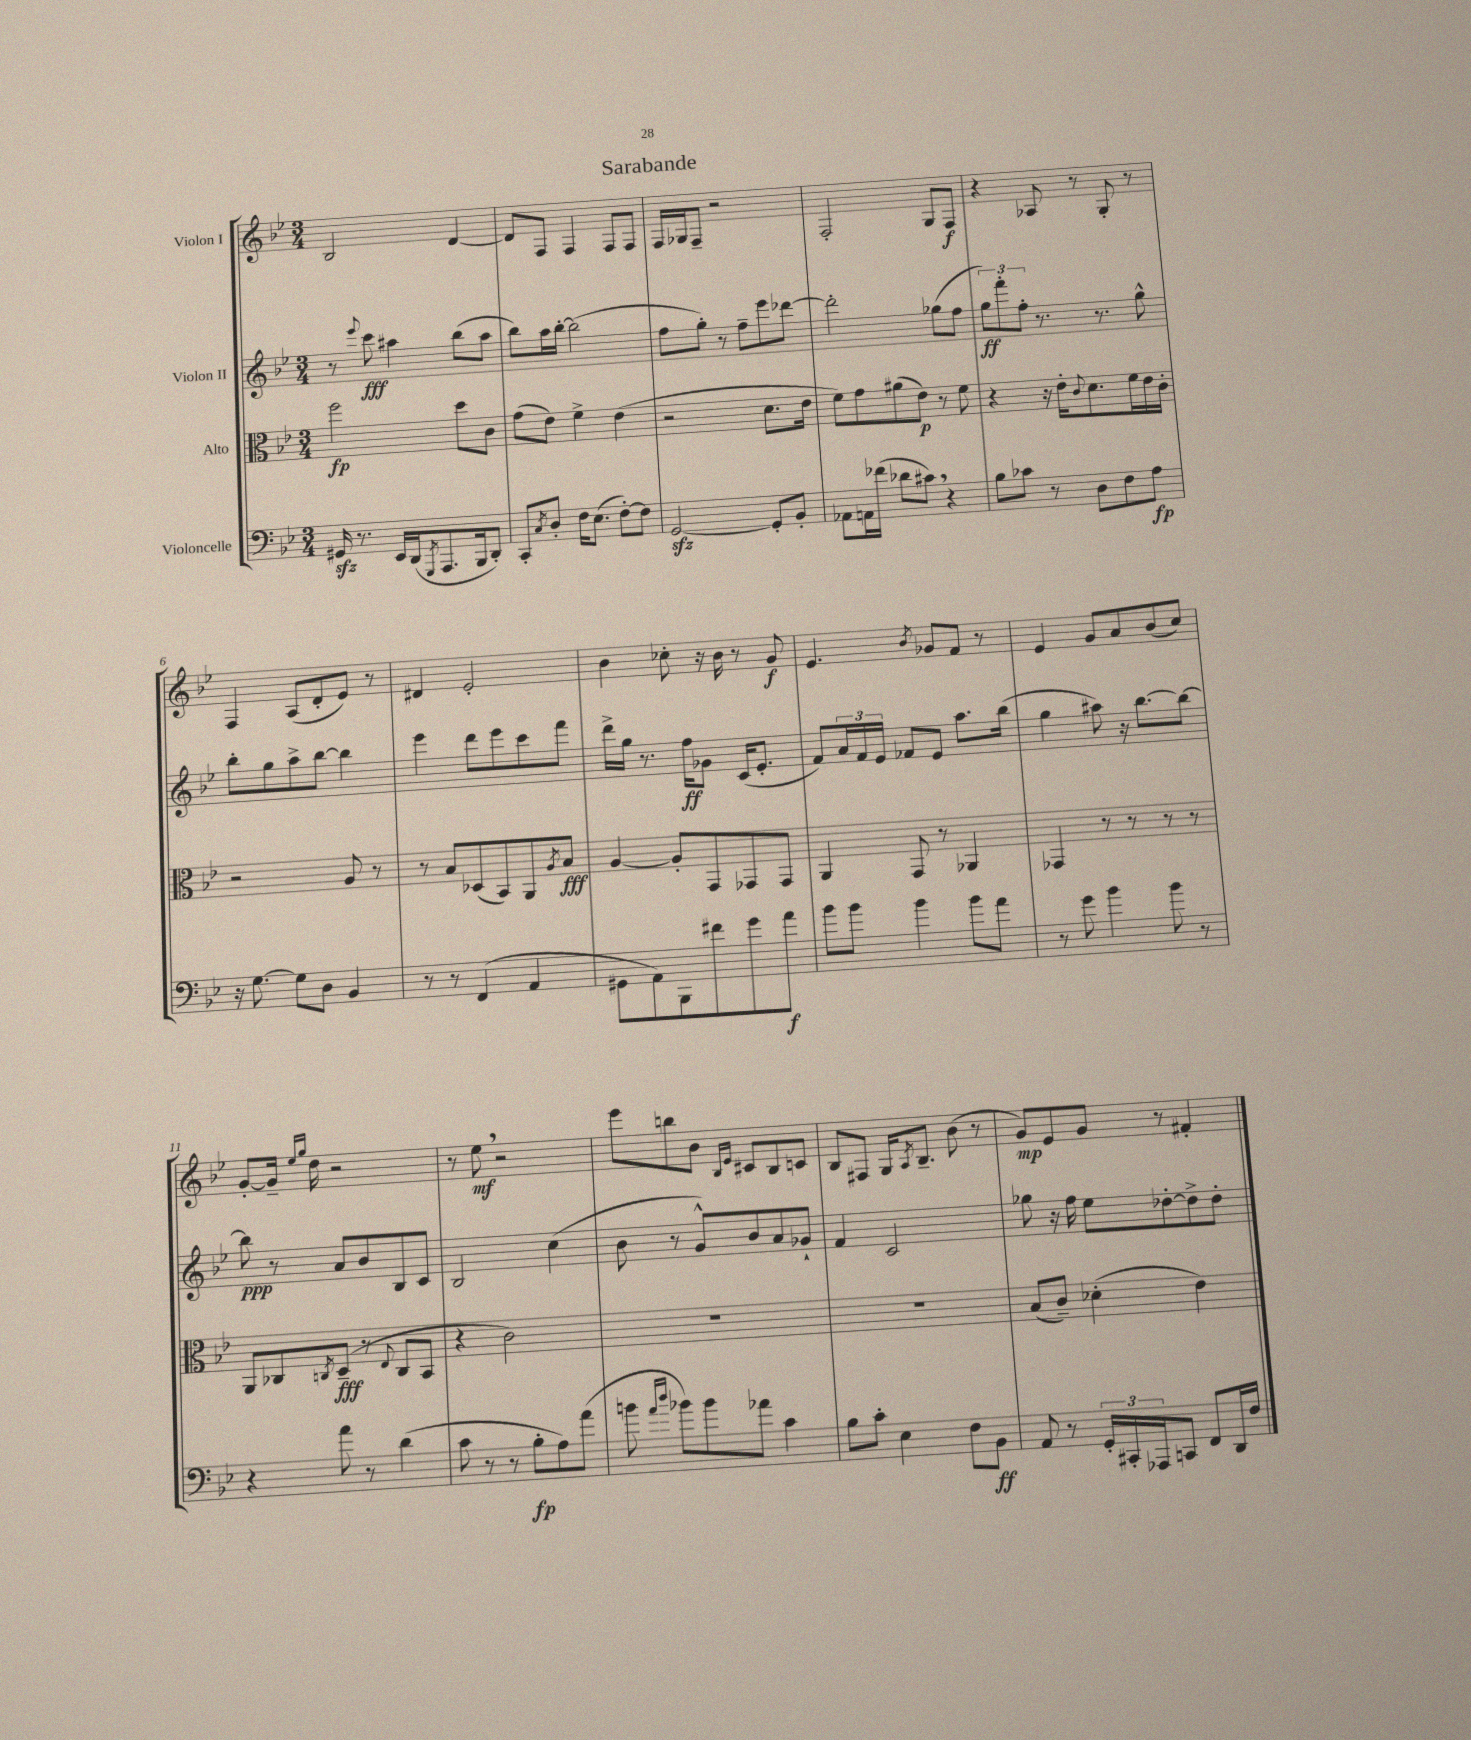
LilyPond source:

\header { title = "Sarabande" }
<<
\new StaffGroup <<
\new Staff = "s0" \with { instrumentName = "Violon I" } {
    \clef treble \key bes \major \numericTimeSignature \time 3/4
    bes2 d'4~ |
    d'8 f8 f4 f8 f8 |
    f16 ges16 f8-- r2 |
    f2-. g8 f8\f |
    r4 aes8 r8 g8-. r8 |
    f4 a8( d'8-. ees'8) r8 |
    dis'4 ees'2-. |
    bes'4 ces''8-. r16 bes'16 r8 g'8\f |
    ees'4. \acciaccatura { bes'8 } ges'8 f'8 r8 |
    ees'4 g'8 a'8 bes'8( c''8) |
    g'8~-. g'16-- \grace { ees''16 g''16 } d''16 r2 |
    r8 ees''8\mf \breathe r2 |
    ees'''8 b''8 bes'8 \grace { bes16 ees'16 } cis'8 bes8 c'8 |
    bes8 fis8 g16 \acciaccatura { a8 } bes8.-- bes'8( r8 |
    g'8\mp) ees'8 g'8 r8 fis'4-. \bar "|." |
}
\new Staff = "s1" \with { instrumentName = "Violon II" } {
    \clef treble \key bes \major \numericTimeSignature \time 3/4
    r8 \appoggiatura { ees'''8 } c'''8\fff ais''4 bes''8( ais''8 |
    bes''8) a''16 bes''16~-. bes''2( |
    f''8 g''8-.) r8 f''8-- ees'''8 des'''8~ |
    des'''2-. ges''8( f''8 |
    \tuplet 3/2 { g''8\ff) f'''8-. f''8-. } r8. r8. g''8-^ |
    bes''8-. g''8 a''8-> bes''8~ bes''4 |
    ees'''4 d'''8 ees'''8 c'''8 f'''8 |
    d'''16-> g''16 r8. f''16\ff ges'8 c'16( ees'8.-. |
    f'8) \tuplet 3/2 { a'16 f'16 ees'16 } fes'8 ees'8 a''8. bes''16( |
    g''4 ais''8) r16 bes''8.~ bes''8~ |
    bes''8\ppp r8 a'8 bes'8 bes8 c'8 |
    bes2 c''4( |
    bes'8 r8 g'8-^) bes'8 a'8 ges'8-! |
    f'4 c'2 |
    ges''8 r16 f''16 ees''8 des''8~-. des''8-> des''8-. \bar "|." |
}
\new Staff = "s2" \with { instrumentName = "Alto" } {
    \clef alto \key bes \major \numericTimeSignature \time 3/4
    f''2\fp d''8 c'8 |
    g'8( ees'8) f'4-> ees'4( |
    r2 d'8. ees'16 |
    f'8) g'8 ais'8( ees'8\p) r8 f'8 |
    r4 r16 ees'16-. \appoggiatura { c'8 } d'8. f'16 ees'16 c'16-. |
    r2 a8 r8 |
    r8 bes8 des8( bes,8) a,8 \acciaccatura { a8 } bes8\fff |
    a4~ a8-. g,8 ges,8 ges,8 |
    a,4 g,8 r8 aes,4 |
    ges,4 r8 r8 r8 r8 |
    a,8 ces8 \acciaccatura { c8 } d8--\fff( r8 \appoggiatura { ees8 } c8 bes,8 |
    r4 c'2) |
    r2. |
    R2. |
    bes8( c'8--) des'4-.( ees'4) \bar "|." |
}
\new Staff = "s3" \with { instrumentName = "Violoncelle" } {
    \clef bass \key bes \major \numericTimeSignature \time 3/4
    gis,16\sfz r8. ees,16 d,16( \acciaccatura { g,,8 } a,,8. bes,,16 d,8-.) |
    c,8-. \acciaccatura { c8 } d8-. f16 ees8.( f8~-.) f8 |
    g,2~\sfz g,8-. bes,8-. |
    aes,8 a,16 fes'16( des'8 cis'8) \breathe r4 |
    bes8 ces'8 r8 d8 f8 a8\fp |
    r16 g8.~ g8 d8 bes,4 |
    r8 r8 f,4( a,4 |
    gis,8 a,8) bes,,8 fis'8 g'8 a'8\f |
    bes'8 bes'8 bes'4 bes'8 a'8 |
    r8 g'8 bes'4 bes'8 r8 |
    r4 a'8 r8 d'4( |
    c'8 r8 r8 bes8-.\fp a8) a'8( |
    b'8 \grace { a'16 d''16 } bes'8) bes'8 aes'8 c'4 |
    bes8 c'8-. ees4 f8 bes,8\ff |
    a,8 r8 \tuplet 3/2 { g,16-. cis,16-. aes,,16 } c,8 f,8 d,16 f16 \bar "|." |
}
>>
>>
